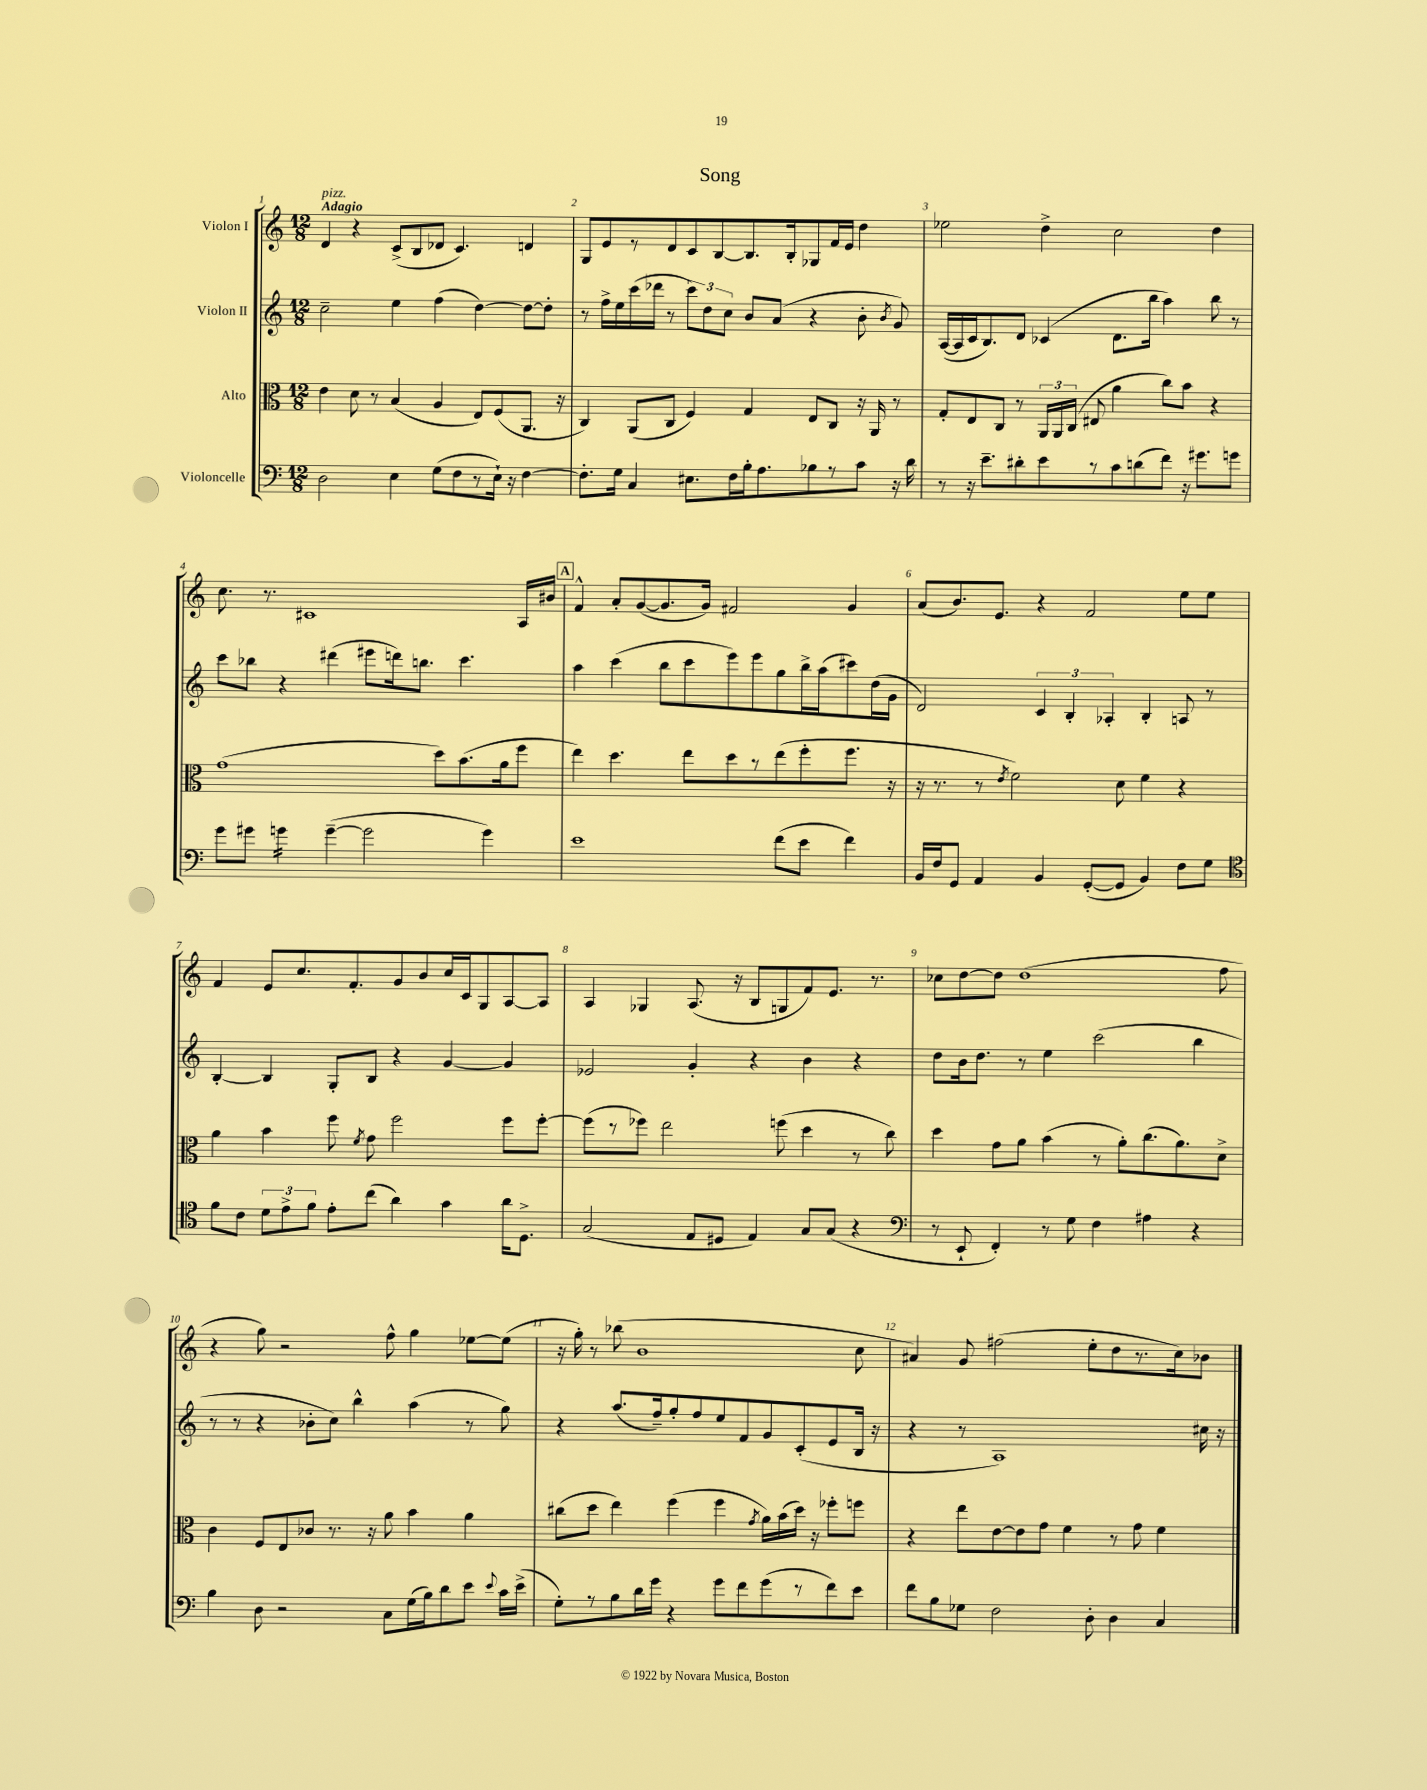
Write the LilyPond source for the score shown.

\header { title = "Song" }
<<
\new StaffGroup <<
\new Staff = "s0" \with { instrumentName = "Violon I" } {
    \clef treble \key c \major \numericTimeSignature \time 12/8 \tempo "Adagio"
    \autoBeamOff d'4^\markup { \italic "pizz." } r4 c'8[->( b8 des'8] c'4.) d'4 |
    g8[ e'8 r8 d'8 c'8 b8~ b8. b16-. ges8 f'16 e'16] d''4 |
    ees''2 d''4-> c''2 d''4 |
    c''8. r8. cis'1 a16[ bis'16] |
    \mark \markup { \box "A" } f'4-^ a'8[-. g'8~( g'8. g'16]) fis'2 g'4 |
    a'8[( b'8.) e'8.] r4 f'2 e''8[ e''8] |
    f'4 e'8[ c''8. f'8.-. g'8 b'8 c''16 c'16 g8 a8~ a8] |
    a4 ges4 a8.( r16 b8[ g8 f'8) e'8.] r8. |
    ces''8[ d''8~ d''8] d''1( f''8 |
    r4 g''8) r2 f''8-^ g''4 ees''8[~ ees''8]( |
    r16 g''16-.) r8 bes''8( b'1 c''8 |
    ais'4) g'8 fis''2( e''8[-. d''8 r8. c''16) bes'8] \bar "|." |
}
\new Staff = "s1" \with { instrumentName = "Violon II" } {
    \clef treble \key c \major \numericTimeSignature \time 12/8
    \autoBeamOff c''2-- e''4 f''4( d''4~) d''8[~ d''8]-. |
    r8 f''16[-> e''16 c'''16( des'''16] r8 \tuplet 3/2 { c'''8[) d''8 c''8] } b'8[ a'8]( r4 b'8-. \acciaccatura { b'8 } g'8) |
    a16[~( a16 c'16 b8.) d'8] ces'4( d'8.[ b''16] a''4) b''8 r8 |
    c'''8[ bes''8] r4 dis'''4( eis'''8[ d'''16) b''8.] c'''4. |
    \mark \markup { \box "A" } a''4 c'''4( b''8[ c'''8 e'''8) e'''8 g''8 b''16-> a''16( cis'''8) d''16( g'16] |
    d'2) \tuplet 3/2 { c'4 b4-. aes4-. } b4-. a8 r8 |
    b4~-. b4 g8[-. b8] r4 g'4~ g'4 |
    ees'2 g'4-. r4 b'4 r4 |
    d''8[ b'16 d''8.] r8 e''4 c'''2( b''4 |
    r8 r8 r4 bes'8[-. c''8]) b''4-^ a''4( r8 g''8) |
    r4 a''8.[( f''16--) g''8-. f''8 e''8 f'8 g'8 c'8-.( e'8 b16] r16 |
    r4 r8 a1) cis''16 r16 \bar "|." |
}
\new Staff = "s2" \with { instrumentName = "Alto" } {
    \clef alto \key c \major \numericTimeSignature \time 12/8
    \autoBeamOff e'4 d'8 r8 b4( a4 e8[) f8( a,8.] r16 |
    c4) a,8[( c8] f4) g4 e8[ c8] r16 a,16 r8 |
    g8[-. e8 c8] r8 \tuplet 3/2 { a,16[ a,16 c16]( } eis8 a'4 c''8[) b'8] r4 |
    g'1( d''8[) b'8.( a'16 f''8] |
    \mark \markup { \box "A" } e''4) d''4. e''8[ d''8 r8 e''8( f''8-. f''8.] r16 |
    r16 r8. r8 \acciaccatura { e'8 } f'2) d'8 f'4 r4 |
    a'4 b'4 f''8 \acciaccatura { f'8 } g'8 f''2 f''8[ f''8]~-. |
    f''8[( r8 fes''8]) e''2 f''8( d''4 r8 c''8) |
    d''4 g'8[ a'8] b'4( r8 a'8[-.) c''8.( a'8.) d'8]-> |
    c'4 f8[ e8 ces'8] r8. r16 a'8 b'4 a'4 |
    cis''8[( d''8] e''4) f''4( f''4 \acciaccatura { g'8 } a'16[) b'16( d''16]) r16 fes''8[-. f''8] |
    r4 e''8[ e'8~ e'8 g'8] f'4 r8 g'8 f'4 \bar "|." |
}
\new Staff = "s3" \with { instrumentName = "Violoncelle" } {
    \clef bass \key c \major \numericTimeSignature \time 12/8
    \autoBeamOff d2 e4 g8[( f8 r8 e16]-!) r16 f4~ |
    f8.[-. g16] c4 eis8.[ f16 b16-. a8. bes8 r8 c'8] r16 d'16 |
    r8 r16 e'8.[-- dis'8-. e'8 r8 c'8 d'8( f'8]) r16 gis'8.[ g'8] |
    g'8[ gis'8] g'4:16 g'4~--( g'2 g'4) |
    \mark \markup { \box "A" } e'1 f'8[( e'8] f'4) |
    b,16[ f16 g,8] a,4 b,4 g,8[~-.( g,8] b,4) f8[ g8] |
    \clef tenor f'8[ c'8] \tuplet 3/2 { d'8[ e'8-> f'8] } e'8[-. c''8]( a'4) g'4 a'16[ d8.]-> |
    g2( e8[ dis8] e4) g8[ g8]( r4 |
    \clef bass r8 e,8-! f,4-.) r8 g8 f4 ais4 r4 |
    b4 d8 r2 c8[ g16( b16) d'8 e'8] \appoggiatura { e'8 } c'16[ e'16]->( |
    g8[-.) r8 b8 d'16 g'16] r4 g'8[ f'8 g'8( r8 f'8) e'8] |
    f'8[ b8 ges8] f2 d8-. d4 c4 \bar "|." |
}
>>
>>
\layout { \context { \Score \override BarNumber.break-visibility = ##(#f #t #t) barNumberVisibility = #all-bar-numbers-visible } }
